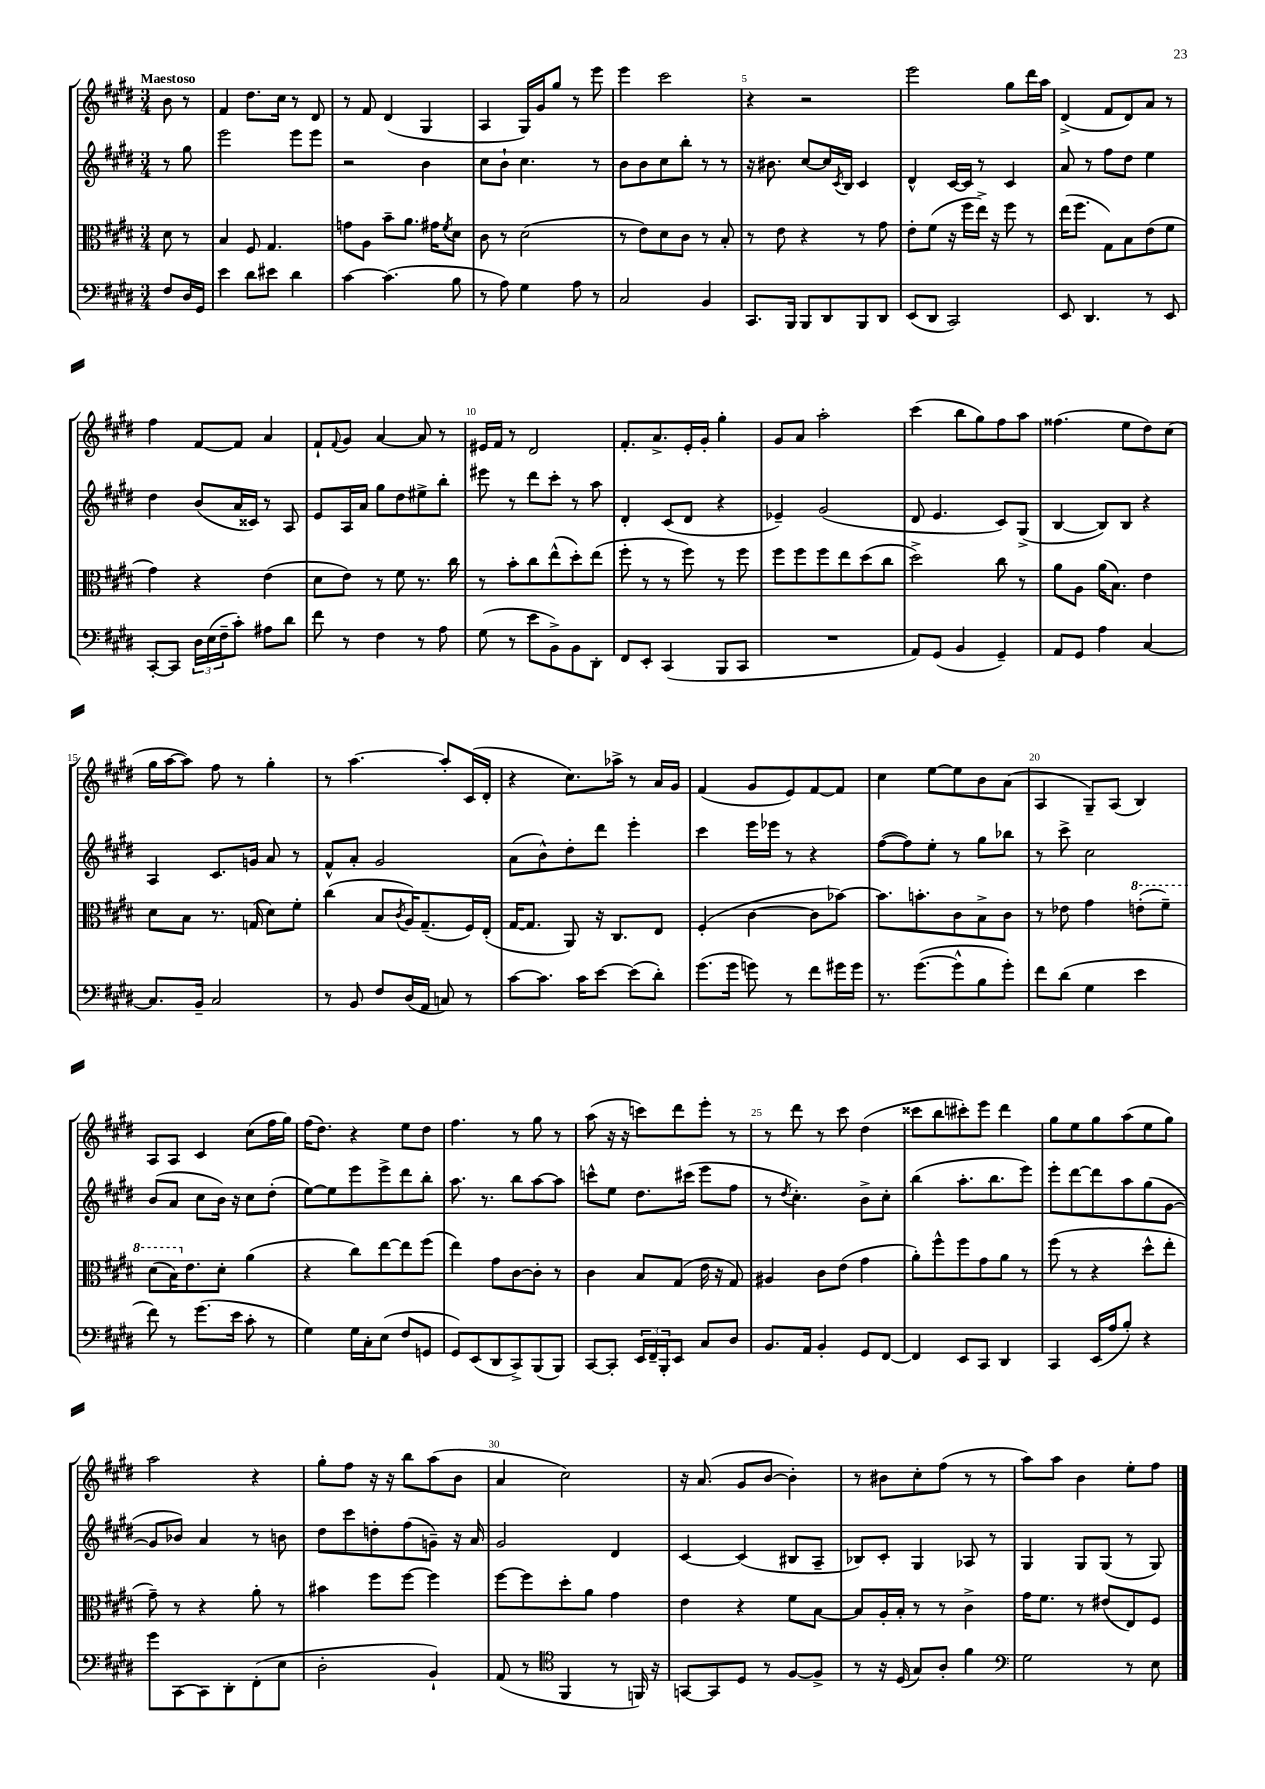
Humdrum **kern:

**kern	**kern	**kern	**kern
*staff4	*staff3	*staff2	*staff1
*clefF4	*clefC3	*clefG2	*clefG2
*k[f#c#g#d#]	*k[f#c#g#d#]	*k[f#c#g#d#]	*k[f#c#g#d#]
*M3/4	*M3/4	*M3/4	*M3/4
8F#	8d#	8r	8b
16D#	8r	8gg#	8r
16GG#	.	.	.
=	=	=	=
4e	4B	2eee	4f#
8d#	8F#	.	8.dd#
8e#	4.G#	.	.
.	.	.	16cc#
4d#	.	8eee	8r
.	.	8eee	8d#
=	=	=	=
[4c#	8g	2r	8r
.	8A	.	8f#
(4.c#]	8b~	.	(4d#
.	8.a	.	.
.	.	4b	4G#
.	16g#	.	.
.	8qf#	.	.
8B	8d#	.	.
=	=	=	=
8r	8c#	8cc#	4A
8A)	8r	8b`	.
4G#	(2d#	4.cc#	16G#)
.	.	.	16g#
.	.	.	8gg#
8A	.	.	8r
8r	.	8r	8eee
=	=	=	=
2C#	8r	8b	4eee
.	8e)	8b	.
.	8d#	8cc#	2ccc#
.	8c#	8bb'	.
4BB	8r	8r	.
.	8B'	8r	.
=	=	=	=
8.CC#	8r	16r	4r
.	.	8.b#	.
.	8e	.	.
16BBB	.	.	.
8BBB	4r	[8cc#	2r
8DD#	.	16cc#]	.
.	.	8qc#	.
.	.	16B	.
8BBB	8r	4c#	.
8DD#	8g#	.	.
=	=	=	=
(8EE	8e'	4d#^^	2eee
8DD#	(8f#	.	.
2CC#)	16r	[16c#	.
.	16ff#	16c#]	.
.	16ee^)	8r	.
.	16r	.	.
.	8ff#	4c#	8gg#
.	8r	.	16ddd#
.	.	.	16aa
=	=	=	=
8EE	(16ee	8a	(4d#^
.	8.ff#	.	.
4.DD#	.	8r	.
.	8G#)	8ff#	8f#
.	8B	8dd#	8d#)
8r	(8e	4ee	8a
8EE	8f#	.	8r
=	=	=	=
[8CC#'	4g#)	4dd#	4ff#
8CC#]	.	.	.
24D#	4r	(8b	[8f#
(24E	.	.	.
24F#~	.	.	.
8c#')	.	16a	8f#]
.	.	16c##)	.
8A#	(4e	8r	4a
8d#	.	8A	.
=	=	=	=
8f#	8d#	8e	8f#`
.	.	.	8qqf#
8r	8e)	16A	8g#
.	.	16a	.
4F#	8r	8gg#	[4a
.	8f#	8dd#	.
8r	8.r	8ee#^	8a]
8A	.	8bb'	8r
.	16cc#	.	.
=	=	=	=
(8G#	8r	8eee#	16e#
.	.	.	16f#
8r	8b'	8r	8r
8e	8cc#	8ddd#	2d#
8BB^)	(8ee^^	8ccc#'	.
8BB	8dd#')	8r	.
8DD#'	(8ee	8aa	.
=	=	=	=
8FF#	8ff#'	4d#'	8.f#'
8EE'	8r	.	.
.	.	.	8.a^
(4CC#	8r	(8c#	.
.	8ff#)	8d#	16e'
.	.	.	16g#'
8BBB	8r	4r	4gg#'
8CC#	8ff#	.	.
=	=	=	=
2.r	8ff#	4e-~)	8g#
.	8ff#	.	8a
.	8ff#	(2g#	2aa'
.	8ee	.	.
.	(8dd#	.	.
.	8cc#	.	.
=	=	=	=
8AA)	2dd#^)	8d#	(4ccc#
(8GG#	.	4.e	.
4BB	.	.	8bb
.	.	.	8gg#)
4GG#~)	8cc#	8c#)	8ff#
.	8r	(8G#^	8aa
=	=	=	=
8AA	8a	[4B	(4.ff##
8GG#	8A	.	.
4A	(16a	8B])	.
.	8.B)	.	.
.	.	8B	8ee
[4C#	4e	4r	8dd#)
.	.	.	(8cc#
=	=	=	=
8.C#]	8d#	4A	16gg#
.	.	.	[16aa
.	8B	.	8aa])
16BB~	.	.	.
2C#	8.r	8.c#	8ff#
.	.	.	8r
.	(16G	16g	.
.	8d#)	8a	4gg#'
.	8f#'	8r	.
=	=	=	=
8r	(4cc#	8f#^^	8r
8BB	.	8a'	[4.aa
8F#	8B	2g#	.
.	8qc#	.	.
(16D#	16A)	.	.
16AA	(8.G#~	.	.
8C)	.	.	8aa']
8r	16F#)	.	(16c#
.	(16E'	.	16d#'
=	=	=	=
[8c#	[16G#	(8a	4r
.	8.G#]	.	.
8.c#]	.	8b^^)	.
.	8AA)	8dd#'	8.cc#)
16c#	.	.	.
[8e	16r	8ddd#	.
.	8.C#	.	16aa-^
(8e]	.	4eee'	8r
8d#')	8E	.	16a
.	.	.	16g#
=	=	=	=
(8.g#	(4F#'	4ccc#	(4f#
16g#	.	.	.
8g)	[4c#	16eee	8g#
.	.	16eee-	.
8r	.	8r	8e)
8f#	8c#]	4r	[8f#
16g#	[8b-)	.	8f#]
16g#	.	.	.
=	=	=	=
8.r	8.b-]	([8ff#	4cc#
.	.	8ff#])	.
([8.g#	8.b'	.	.
.	.	8ee'	[8ee
8g#^^]	8c#	8r	8ee]
8B	8B^	8gg#	8b
8g#')	8c#	8bb-	(8a
=	=	=	=
8f#	8r	8r	4A
(8d#	8e-	8ccc#^	.
4G#	4g#	2cc#	8G#~)
.	.	.	(8A
4e	(8ee'	.	4B)
.	8ff#~)	.	.
=	=	=	=
8f#)	(8dd#	(8b	8A
8r	16b)	8a	8A
.	8.e	.	.
(8.g#	.	8cc#	4c#
.	8d#'	16b)	.
16e	.	16r	.
8c#'	(4a	8cc#	(8cc#
8r	.	(8dd#'	16ff#
.	.	.	16gg#)
=	=	=	=
4G#)	4r	[8ee)	(16ff#
.	.	.	8.dd#)
.	.	8ee]	.
16G#	8cc#)	8eee	4r
16C#'	.	.	.
(8E	[8ee	8eee^	.
8F#	8ee]	8ddd#	8ee
8GG	(8ff#	8bb'	8dd#
=	=	=	=
8GG#)	4ee)	8.aa	4.ff#
(8EE	.	.	.
.	.	8.r	.
8DD#	8g#	.	.
8CC#^)	[8c#	8bb	8r
(8BBB	8c#']	[8aa	8gg#
8BBB)	8r	8aa]	8r
=	=	=	=
[8CC#	4c#	8ccc^^	(8aa
8CC#']	.	8ee	16r
.	.	.	16r
24EE	8B	8.dd#	8ccc)
24FF#~	.	.	.
24BBB'	.	.	.
8EE	(8G#	.	8ddd#
.	.	(16ccc#	.
8C#	16e	8eee	8eee'
.	16r	.	.
8D#	8G#)	8ff#	8r
=	=	=	=
8.BB	4A#	8r	8r
.	.	8qdd#	.
.	.	4.cc#')	8ddd#
16AA	.	.	.
4BB'	8c#	.	8r
.	(8e	.	8ccc#
8GG#	4g#	8b^	(4dd#
[8FF#	.	8cc#'	.
=	=	=	=
4FF#]	8a')	(4bb	8ccc##
.	8ff#^^	.	8bb
8EE	8ff#	8.aa'	8ccc#')
8CC#	8g#	.	8eee
.	.	8.bb	.
4DD#	8a	.	4ddd#
.	8r	8eee)	.
=	=	=	=
4CC#	(8ff#	8eee'	8gg#
.	8r	[8ddd#	8ee
(16EE	4r	8ddd#]	8gg#
16A	.	.	.
8B')	.	8aa	(8aa
4r	8dd#^^	(8gg#	8ee
.	8ee'	[8g#	8gg#)
=	=	=	=
8g#	8g#~)	8g#]	2aa
[8CC#	8r	8b-)	.
8CC#]	4r	4a	.
8DD#'	.	.	.
(8FF#'	8a'	8r	4r
8E	8r	8b	.
=	=	=	=
2D#'	4b#	8dd#	8gg#'
.	.	8ccc#	8ff#
.	8ff#	8dd'	16r
.	.	.	16r
.	[8ff#	(8ff#	8bb
4BB`)	4ff#]	8g~)	(8aa
.	.	16r	8b
.	.	16a	.
=	=	=	=
(8AA	[8ff#	2g#	4a
8r	8ff#]	.	.
*clefC4	*	*	*
4FF#	8dd#'	.	2cc#)
.	8a	.	.
8r	4g#	4d#	.
16FF)	.	.	.
16r	.	.	.
=	=	=	=
[8GG	4e	[4c#	16r
.	.	.	(8.a
8GG]	.	.	.
8D#	4r	(4c#]	8g#
8r	.	.	[8b
[8F#	8f#	8B#	4b'])
8F#^]	[8B	8A~	.
=	=	=	=
8r	8B]	8B-)	8r
16r	16A'	8c#'	8b#
(16D#	16B'	.	.
8G#)	8r	4G#	8cc#'
8A'	8r	.	(8ff#
4f#	4c#^	8A-	8r
.	.	8r	8r
=	=	=	=
*clefF4	*	*	*
2G#	16g#	4G#	8aa)
.	8.f#	.	.
.	.	.	8aa
.	8r	8G#	4b
.	(8e#	(8G#	.
8r	8E)	8r	8ee'
8E	8F#	8G#)	8ff#
==	==	==	==
*-	*-	*-	*-
